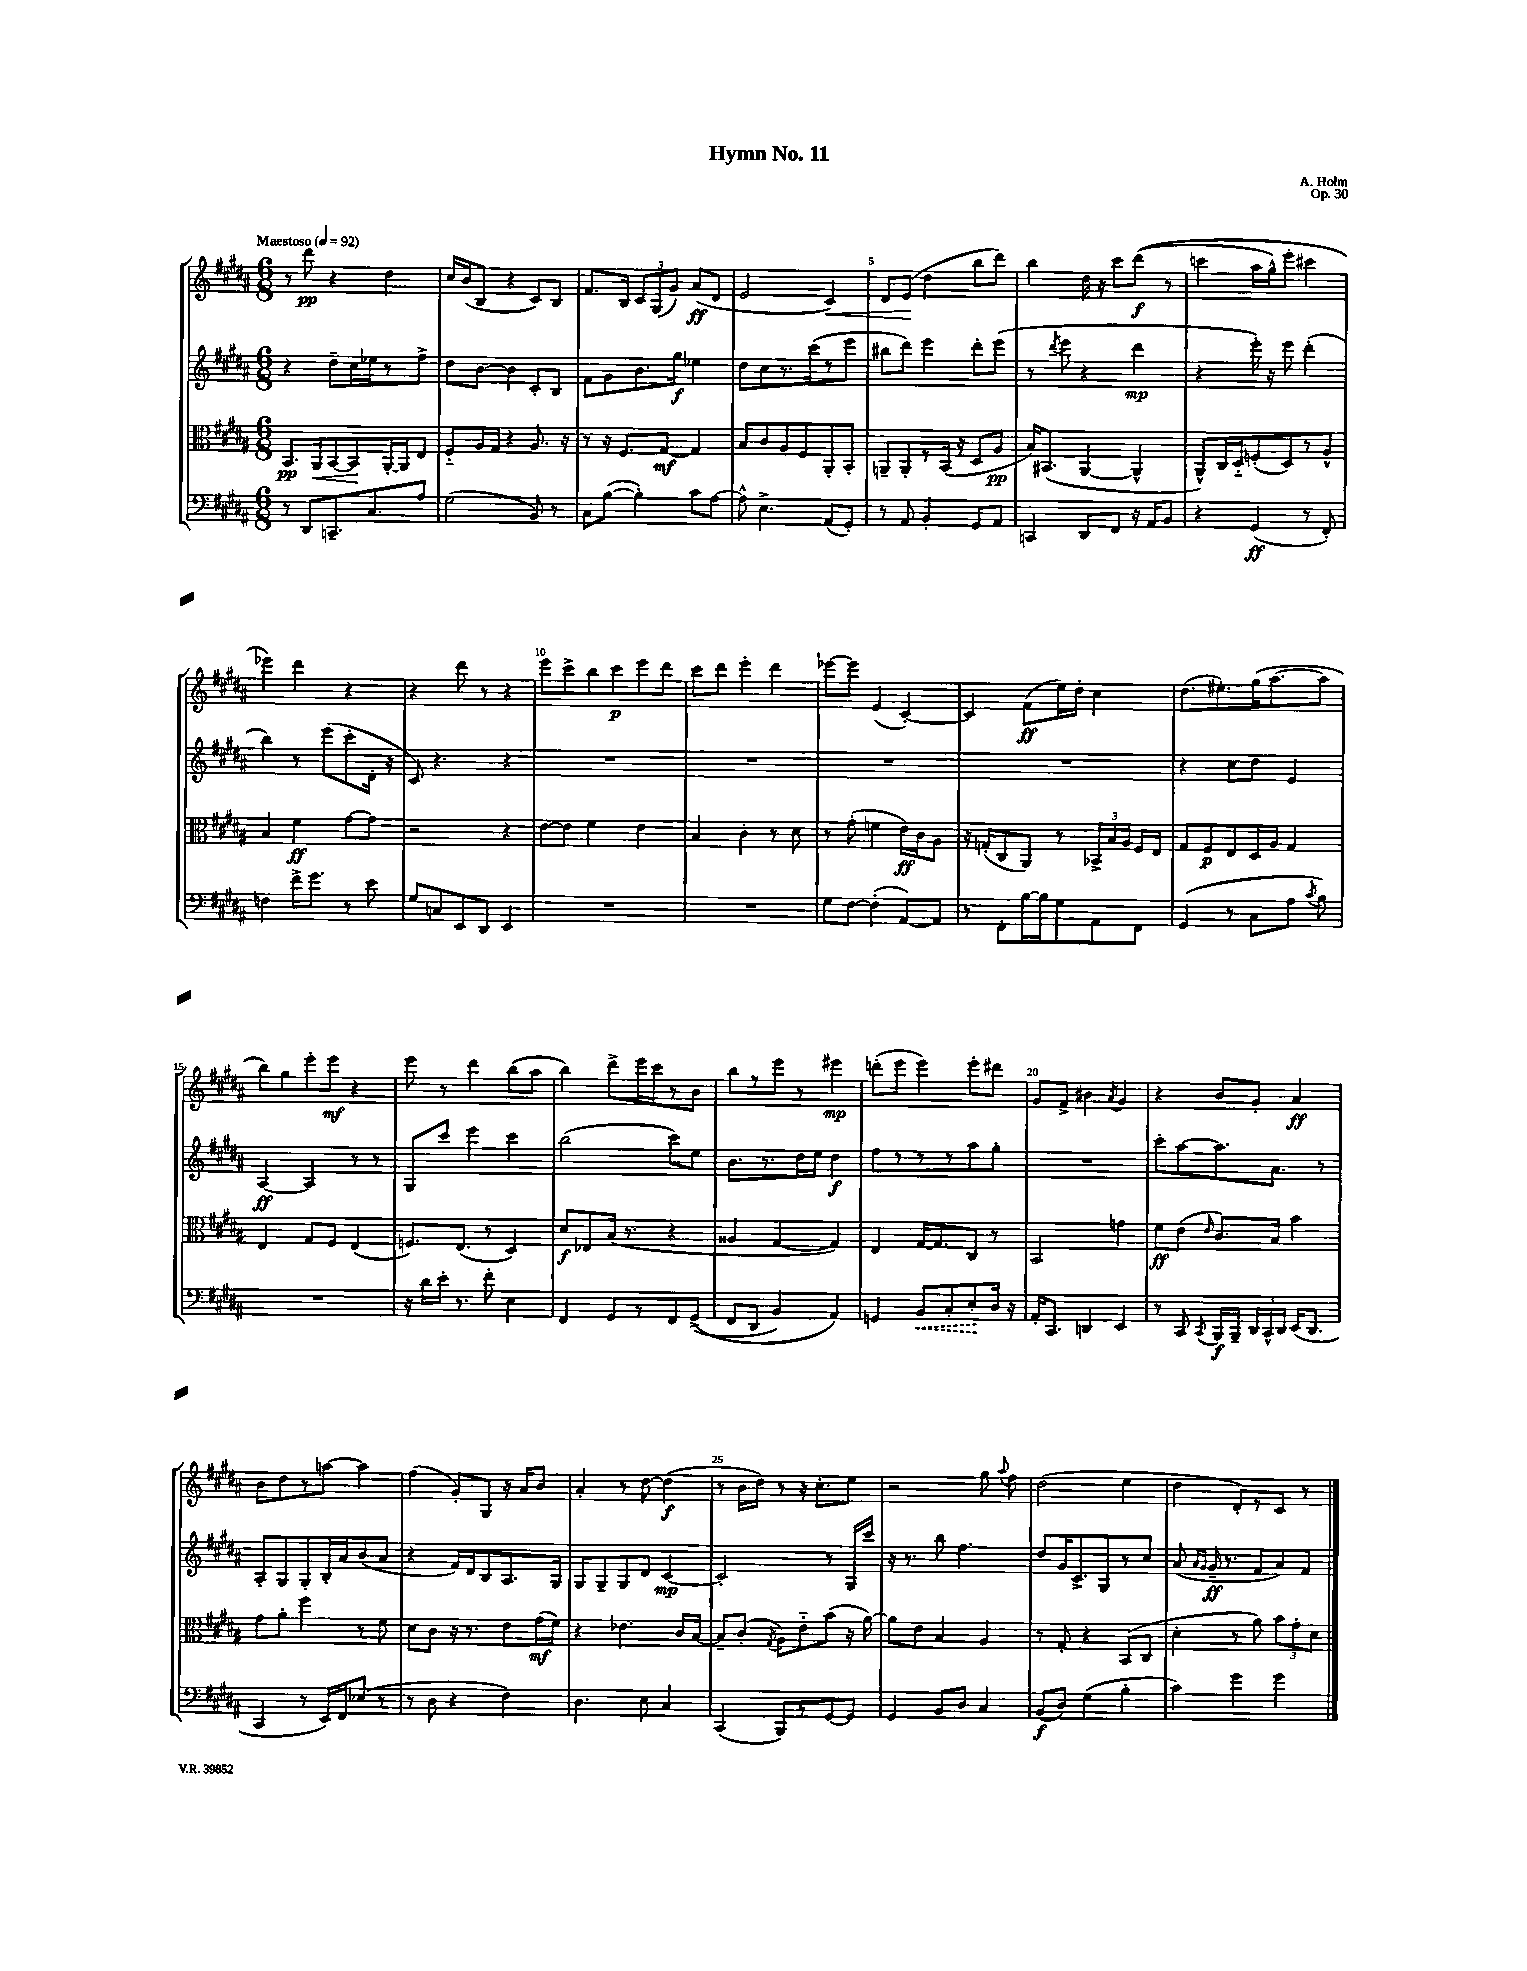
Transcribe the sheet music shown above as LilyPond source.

\header { title = "Hymn No. 11" composer = "A. Holm" opus = "Op. 30" }
<<
\new StaffGroup <<
\new Staff = "s0" {
    \clef treble \key b \major \numericTimeSignature \time 6/8 \tempo "Maestoso" 4 = 92
    \autoBeamOff r8 dis'''8\pp r4 dis''4 |
    cis''16[ b'16( b8] r4 cis'8[) b8] |
    fis'8.[ b16] \tuplet 3/2 { cis'8[ gis8( gis'8]) } ais'8[\ff( dis'8] |
    e'2 cis'4\<) |
    dis'8[ e'8]\!( dis''4 b''8[ dis'''8]) |
    b''4 dis''16 r16 cis'''8[ dis'''8]\f(\( r8 |
    c'''4 ais''16[ gis''16-^) e'''8]-. cis'''4 |
    ees'''4\) dis'''4 r4 |
    r4 dis'''8 r8 r4 |
    e'''8[ cis'''8-> b''8 cis'''8\p e'''8 dis'''8] |
    cis'''8[ dis'''8] e'''4-. dis'''4 |
    ees'''8[~ ees'''8] e'4( cis'4~-.) |
    cis'4 fis'8[\ff( e''16) dis''16]-. cis''4 |
    dis''8.[( eis''8.-.) gis''16( ais''8.~ ais''8] |
    b''8[) gis''8 e'''8-. e'''8]\mf r4 |
    e'''8 r8 dis'''4 b''8[( ais''8] |
    b''4) dis'''8[-> e'''16 cis'''16 r8 b'8] |
    b''8[ r8 e'''8] r8 eis'''4\mp |
    d'''8[-.( e'''8] e'''4) e'''8[-. dis'''8] |
    gis'8[ fis'8]-> bis'4 \acciaccatura { ais'8 } gis'4 |
    r4 b'8[ gis'8]-. ais'4\ff |
    b'8[ dis''8 r8 a''8]~ a''4 |
    fis''4( gis'8[-.) gis8] r16 ais'16[ b'8] |
    ais'4-. r8 dis''8~ dis''4\f( |
    r8 b'16[ dis''16]) r8 r16 cis''8.[-. e''8] |
    r2 gis''8 \appoggiatura { ais''8 } fis''8 |
    dis''2( e''4 |
    dis''4 dis'8[-.) r8 cis'8] r8 \bar "|." |
}
\new Staff = "s1" {
    \clef treble \key b \major \numericTimeSignature \time 6/8
    \autoBeamOff r4 dis''8[-- cis''16 ees''16 r8 fis''8]-> |
    dis''8[ b'8]~ b'4 cis'8[-. b8] |
    fis'8[ gis'8 b'8. gis''16]\f ees''4 |
    dis''8[ cis''8 r8. cis'''16( r8 e'''8] |
    bis''8[ dis'''8]) e'''4 dis'''8[-. e'''8]( |
    r8 \acciaccatura { dis'''8 } e'''8 r4 dis'''4\mp |
    r4 e'''16-.) r16 e'''8 dis'''4-.( |
    b''4) r8 e'''8[( cis'''8-. dis'16]-. r16 |
    cis'8) r4. r4 |
    R2. |
    R2. |
    R2. |
    R2. |
    r4 cis''8[ dis''8] e'4 |
    ais4~\ff ais4 r8 r8 |
    gis8[ cis'''8] e'''4 cis'''4 |
    b''2( cis'''8[) e''8] |
    b'8.[ r8. dis''16 e''16] dis''4\f |
    fis''8[ r8 r8 r8 ais''8 gis''8]-. |
    R2. |
    cis'''8[-. ais''8~ ais''8. ais'8.] r8 |
    ais8[-. gis8 gis8-. b16-. ais'16 b'8( ais'8] |
    r4 fis'16[) dis'16 b8 ais8. gis16] |
    gis8[ gis8-- gis8 dis'8] cis'4~\mp |
    cis'2-. r8 gis16[ cis'''16] |
    r16 r8. b''8 fis''4. |
    dis''8[ gis'16 cis'8.-> gis8 r8 cis''8] |
    ais'8( \grace { ais'16[ gis'16] } gis'16--\ff r8. fis'8[ ais'8) fis'8] \bar "|." |
}
\new Staff = "s2" {
    \clef alto \key b \major \numericTimeSignature \time 6/8
    \autoBeamOff b,8.[\pp ais,16\< b,8~ b,8\! ais,16~-. ais,16 e8] |
    fis8[-_ ais16 gis16] r4 ais8. r16 |
    r8 r16 fis8.[ gis8]~\mf gis4 |
    b8[ cis'8 ais8 fis8 ais,8-. b,8]-. |
    a,8[-- a,8-. r8 b,16]( r16 dis8[ ais8]\pp |
    b16[) bis,8.]( ais,4~ ais,4-^ |
    ais,8[-^) cis16 dis16-_ f8-.( dis8) r8 ais8]-^ |
    b4 fis'4\ff gis'8[~ gis'8] |
    r2 r4 |
    e'8[~ e'8] fis'4 e'4 |
    b4 cis'4-. r8 dis'8 |
    r8 gis'8-.( f'4 e'16[\ff) cis'16 ais8] |
    r16 g16[-.( cis8 ais,8]) r8 \tuplet 3/2 { bes,16[-> b16 ais16] } fis16[ e16] |
    gis8[ fis8\p e8 dis16 ais16] gis4 |
    e4 gis8[ fis8] e4( |
    f8.[) e8.]( r8 dis4) |
    dis'8[\f ees8 b16]( r8. r4 |
    aisis4 gis4~ gis4) |
    e4 gis16[~ gis8. cis8] r8 |
    b,2 g'4 |
    fis'8[\ff e'8]( \grace { e'16 } cis'8.[) b16] b'4 |
    gis'8[ ais'8]-. fis''4 r8 fis'8 |
    dis'8[ cis'8] r16 r8. e'8[ gis'16\mf( fis'16]) |
    r4 ees'4. cis'16[ b16]~ |
    b8[-- cis'8]-.( \acciaccatura { gis8 } ais8[) e'8-_ b'8]( r16 ais'16~) |
    ais'8[ e'8] b4 ais4 |
    r8 gis8-. r4 b,8[( cis8] |
    dis'4-. r8 ais'8) \tuplet 3/2 { b'8[ gis'8-. dis'8] } \bar "|." |
}
\new Staff = "s3" {
    \clef bass \key b \major \numericTimeSignature \time 6/8
    \autoBeamOff r8 dis,8[ c,8.-- cis8. ais8] |
    gis2( b,8) r8 |
    cis8[ b8]~( b4-.) cis'8[ ais8]~ |
    ais8-^ e4.-> ais,8[( gis,8]-.) |
    r8 ais,8 b,4-. gis,8[ ais,8] |
    c,4 dis,8[ fis,8] r16 ais,16[ b,8] |
    r4 gis,4\ff( r8 fis,8-.) |
    f4 fis'16[-> gis'8.] r8 e'8 |
    gis8[ c8 e,8 dis,8] e,4 |
    R2. |
    R2. |
    gis8[ fis8]~ fis4-.( ais,8[~) ais,8] |
    r8 fis,8[-. b16~ b16 gis8 ais,8 fis,8] |
    gis,4( r8 cis8[ ais8] \acciaccatura { cis'8 } b8) |
    R2. |
    r16 dis'16[ e'16]-. r8. fis'8-. e4 |
    fis,4 gis,8[ r8 fis,8 gis,8]->(\( |
    fis,8[ dis,8] b,4) ais,4\) |
    g,4 \once \override Hairpin.style = #'dashed-line b,8[\< cis8-. e8-.\! dis16] r16 |
    ais,16[-. cis,8.] d,4 e,4 |
    r8 cis,8 \acciaccatura { cis,8 } b,,16[\f b,,16]-- \tuplet 3/2 { dis,16[ cis,16-^ dis,16] } e,16[( dis,8.] |
    cis,4 r8 e,16[) fis,16 ees8]( r8 |
    r8 dis8 r4 fis4) |
    dis4. e8 cis4 |
    cis,4( b,,8[) r8 gis,8~ gis,8] |
    gis,4 b,8[ dis8] cis4 |
    b,8[\f( dis8]) gis4( b4-. |
    cis'4) gis'4 gis'4 \bar "|." |
}
>>
>>
\layout { \context { \Score \override BarNumber.break-visibility = ##(#f #t #t) barNumberVisibility = #(every-nth-bar-number-visible 5) } }
